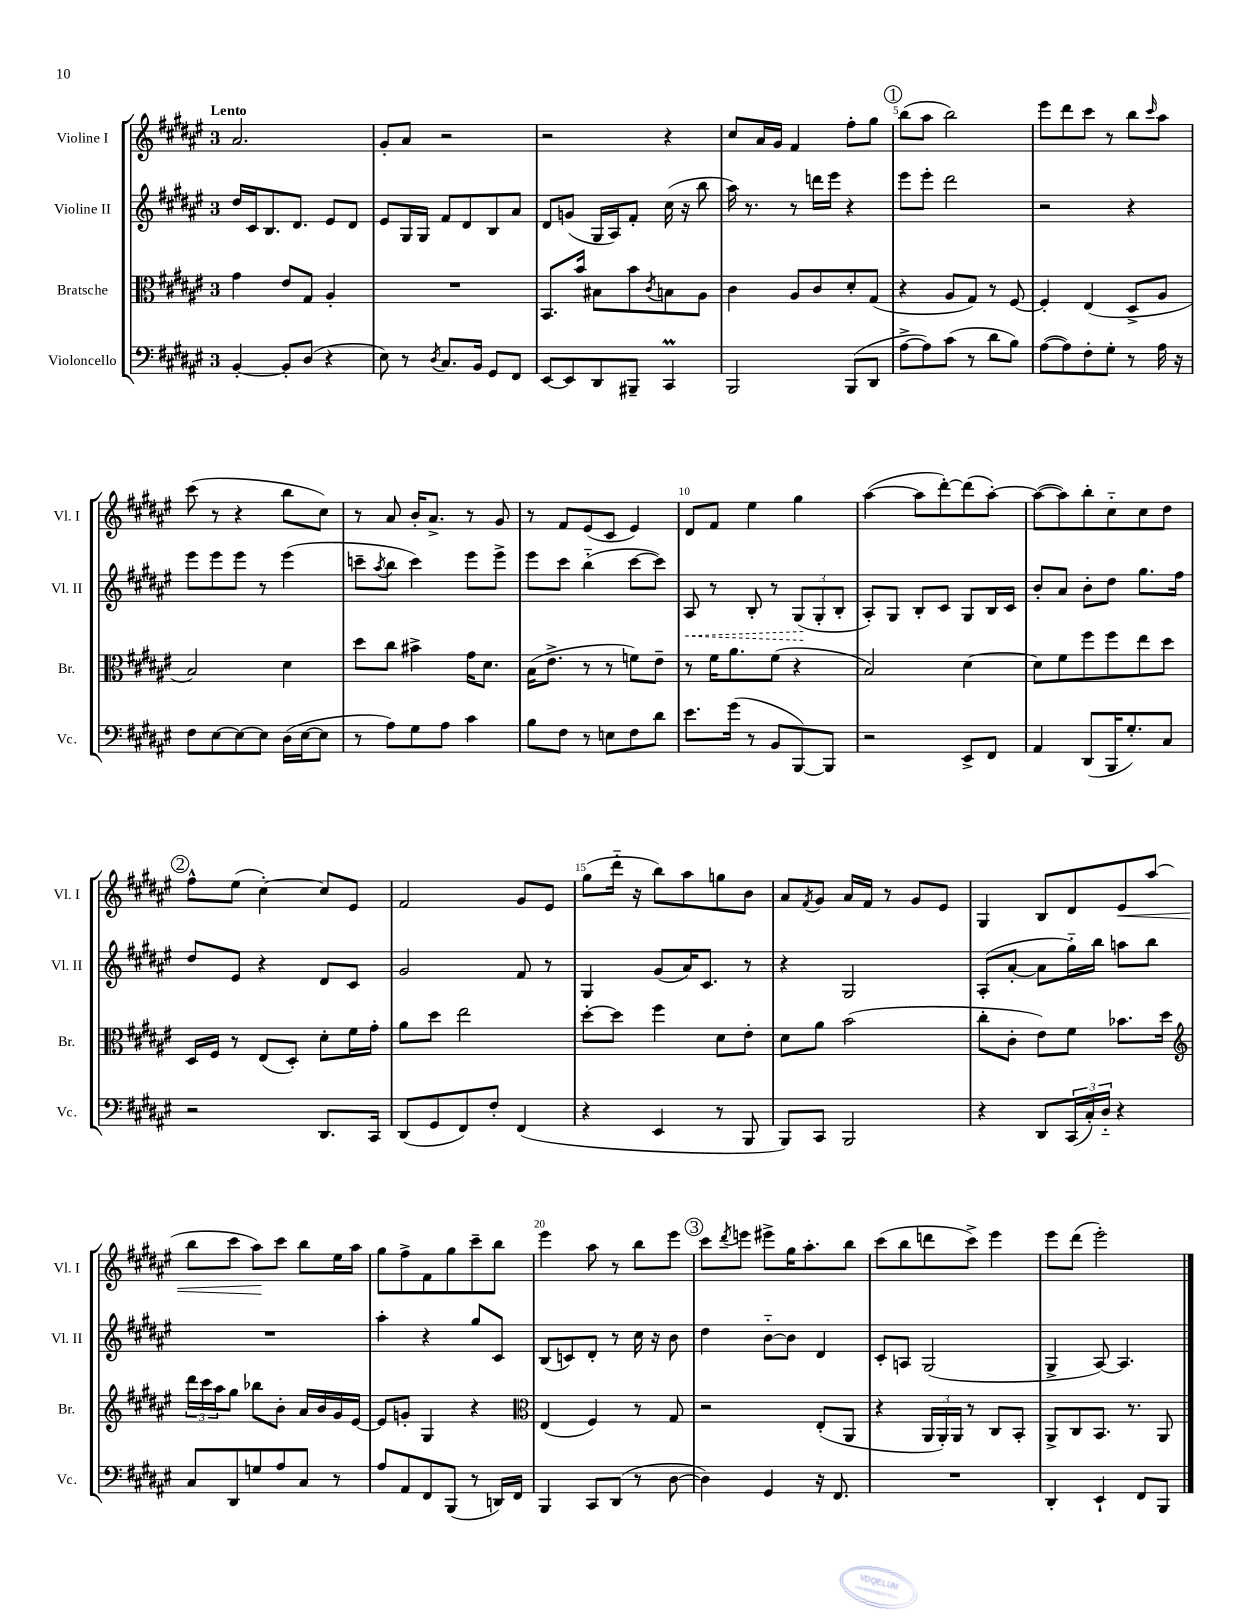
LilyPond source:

<<
\new StaffGroup <<
\new Staff = "s0" \with { instrumentName = "Violine I" shortInstrumentName = "Vl. I" } {
    \clef treble \key fis \major \once \override Staff.TimeSignature.style = #'single-digit \time 3/4 \tempo "Lento"
    ais'2. |
    gis'8-. ais'8 r2 |
    r2 r4 |
    cis''8 ais'16 gis'16 fis'4 fis''8-. gis''8 |
    \mark \markup { \circle "1" } b''8( ais''8 b''2) |
    eis'''8 dis'''8 cis'''8 r8 b''8 \grace { cis'''16 } ais''8 |
    cis'''8( r8 r4 b''8 cis''8) |
    r8 ais'8 b'16-. ais'8.-> r8 gis'8 |
    r8 fis'8 eis'8( cis'8 eis'4) |
    dis'8 fis'8 eis''4 gis''4 |
    ais''4~( ais''8 dis'''8~-.) dis'''8( ais''8~-.) |
    ais''8~( ais''8) b''8-. cis''8-_ cis''8 dis''8 |
    \mark \markup { \circle "2" } fis''8-^ eis''8( cis''4~-.) cis''8 eis'8 |
    fis'2 gis'8 eis'8 |
    gis''8( dis'''16-_ r16 b''8) ais''8 g''8 b'8 |
    ais'8 \acciaccatura { fis'8 } gis'8 ais'16 fis'16 r8 gis'8 eis'8 |
    gis4 b8 dis'8 eis'8\< ais''8( |
    b''8 cis'''8 ais''8\!) cis'''8 b''8 eis''16 ais''16 |
    gis''8 fis''8-> fis'8 gis''8 cis'''8-- b''8 |
    eis'''4 ais''8 r8 b''8 eis'''8 |
    \mark \markup { \circle "3" } cis'''8 \acciaccatura { dis'''8 } e'''8 eis'''8-> gis''16 ais''8.-. b''8 |
    cis'''8( b''8 d'''8 cis'''8->) eis'''4 |
    eis'''8 dis'''8( eis'''2-.) \bar "|." |
}
\new Staff = "s1" \with { instrumentName = "Violine II" shortInstrumentName = "Vl. II" } {
    \clef treble \key fis \major \once \override Staff.TimeSignature.style = #'single-digit \time 3/4
    dis''16 cis'16 b8. dis'8. eis'8 dis'8 |
    eis'8 gis16 gis16 fis'8 dis'8 b8 ais'8 |
    dis'8 g'8( gis16 ais16) fis'8-. cis''16( r16 b''8 |
    ais''16) r8. r8 d'''16 eis'''16 r4 |
    \mark \markup { \circle "1" } eis'''8 eis'''8-. dis'''2 |
    r2 r4 |
    eis'''8 eis'''8 eis'''8 r8 eis'''4( |
    c'''8-- \acciaccatura { ais''8 } b''8 c'''4) eis'''8 eis'''8-> |
    eis'''8 cis'''8 b''4-_( cis'''8~ cis'''8) |
    \once \override Hairpin.style = #'dashed-line ais8\< r8 b8-. r8 \tuplet 3/2 { gis8\!( gis8-. b8-. } |
    ais8-.) gis8 b8-. cis'8 gis8 b16 cis'16 |
    b'8-. ais'8 b'8-. dis''8 gis''8. fis''16 |
    \mark \markup { \circle "2" } dis''8 eis'8 r4 dis'8 cis'8 |
    gis'2 fis'8 r8 |
    gis4 gis'8( ais'16) cis'8. r8 |
    r4 gis2 |
    ais8-.( ais'8~-. ais'8 gis''16-_) b''16 a''8 b''8 |
    R2. |
    ais''4-. r4 gis''8 cis'8 |
    b8( c'8) dis'8-. r8 cis''16 r16 b'8 |
    \mark \markup { \circle "3" } dis''4 b'8~-_ b'8 dis'4 |
    cis'8-. a8 gis2( |
    gis4-> ais8~) ais4. \bar "|." |
}
\new Staff = "s2" \with { instrumentName = "Bratsche" shortInstrumentName = "Br." } {
    \clef alto \key fis \major \once \override Staff.TimeSignature.style = #'single-digit \time 3/4
    gis'4 eis'8 gis8 ais4-. |
    R2. |
    b,8. b'16 bis8 b'8 \acciaccatura { cis'8 } b8 ais8 |
    cis'4 ais8 cis'8 dis'8-. gis8( |
    \mark \markup { \circle "1" } r4 ais8 gis8) r8 fis8~ |
    fis4-. eis4( dis8-> ais8 |
    b2) dis'4 |
    dis''8 cis''8 bis'4-> gis'16 dis'8. |
    b16( eis'8.-> r8 r8 f'8) eis'8-- |
    r8 fis'16 ais'8. fis'8( r4 |
    b2) dis'4~ |
    dis'8 fis'8 fis''8 fis''8 eis''8 dis''8 |
    \mark \markup { \circle "2" } dis16 fis16 r8 eis8( dis8-.) dis'8-. fis'16 gis'16-. |
    ais'8 dis''8 eis''2 |
    dis''8~-. dis''8 fis''4 dis'8 eis'8-. |
    dis'8 ais'8 b'2( |
    cis''8-. cis'8-. eis'8) fis'8 bes'8. dis''16 |
    \clef treble \tuplet 3/2 { dis'''16 cis'''16 ais''16 } gis''8 bes''8 b'8-. ais'16 b'16 gis'16 eis'16~ |
    eis'8 g'8-. gis4 r4 |
    \clef alto eis4( fis4) r8 gis8 |
    \mark \markup { \circle "3" } r2 eis8-.( ais,8 |
    r4 \tuplet 3/2 { ais,16 ais,16-.) ais,16 } r8 cis8 b,8-. |
    ais,8-> cis8 b,8. r8. ais,8 \bar "|." |
}
\new Staff = "s3" \with { instrumentName = "Violoncello" shortInstrumentName = "Vc." } {
    \clef bass \key fis \major \once \override Staff.TimeSignature.style = #'single-digit \time 3/4
    b,4~-. b,8-. dis8( r4 |
    eis8) r8 \acciaccatura { dis8 } cis8. b,16 gis,8 fis,8 |
    eis,8~ eis,8 dis,8 bis,,8-- cis,4\prall |
    b,,2 b,,8( dis,8 |
    \mark \markup { \circle "1" } ais8~-> ais8) cis'8( r8 dis'8 b8) |
    ais8~( ais8) fis8-. gis8-. r8 ais16 r16 |
    fis8 eis8~ eis8~ eis8 dis16( eis16~ eis8 |
    r8 ais8) gis8 ais8 cis'4 |
    b8 fis8 r8 e8 fis8 dis'8 |
    eis'8. gis'16( r8 b,8 b,,8~) b,,8 |
    r2 eis,8-> fis,8 |
    ais,4 dis,8( b,,16 gis8.-.) cis8 |
    \mark \markup { \circle "2" } r2 dis,8. cis,16 |
    dis,8( gis,8 fis,8) fis8-. fis,4( |
    r4 eis,4 r8 b,,8 |
    b,,8) cis,8 b,,2 |
    r4 dis,8 \tuplet 3/2 { cis,16( cis16-.) dis16-_ } r4 |
    cis8 dis,8 g8 ais8 cis8 r8 |
    ais8 ais,8 fis,8 b,,8( r8 d,16) fis,16 |
    b,,4 cis,8 dis,8( r8 dis8~ |
    \mark \markup { \circle "3" } dis4) gis,4 r16 fis,8. |
    R2. |
    dis,4-. eis,4-! fis,8 b,,8 \bar "|." |
}
>>
>>
\layout { \context { \Score \override BarNumber.break-visibility = ##(#f #t #t) barNumberVisibility = #(every-nth-bar-number-visible 5) } }
